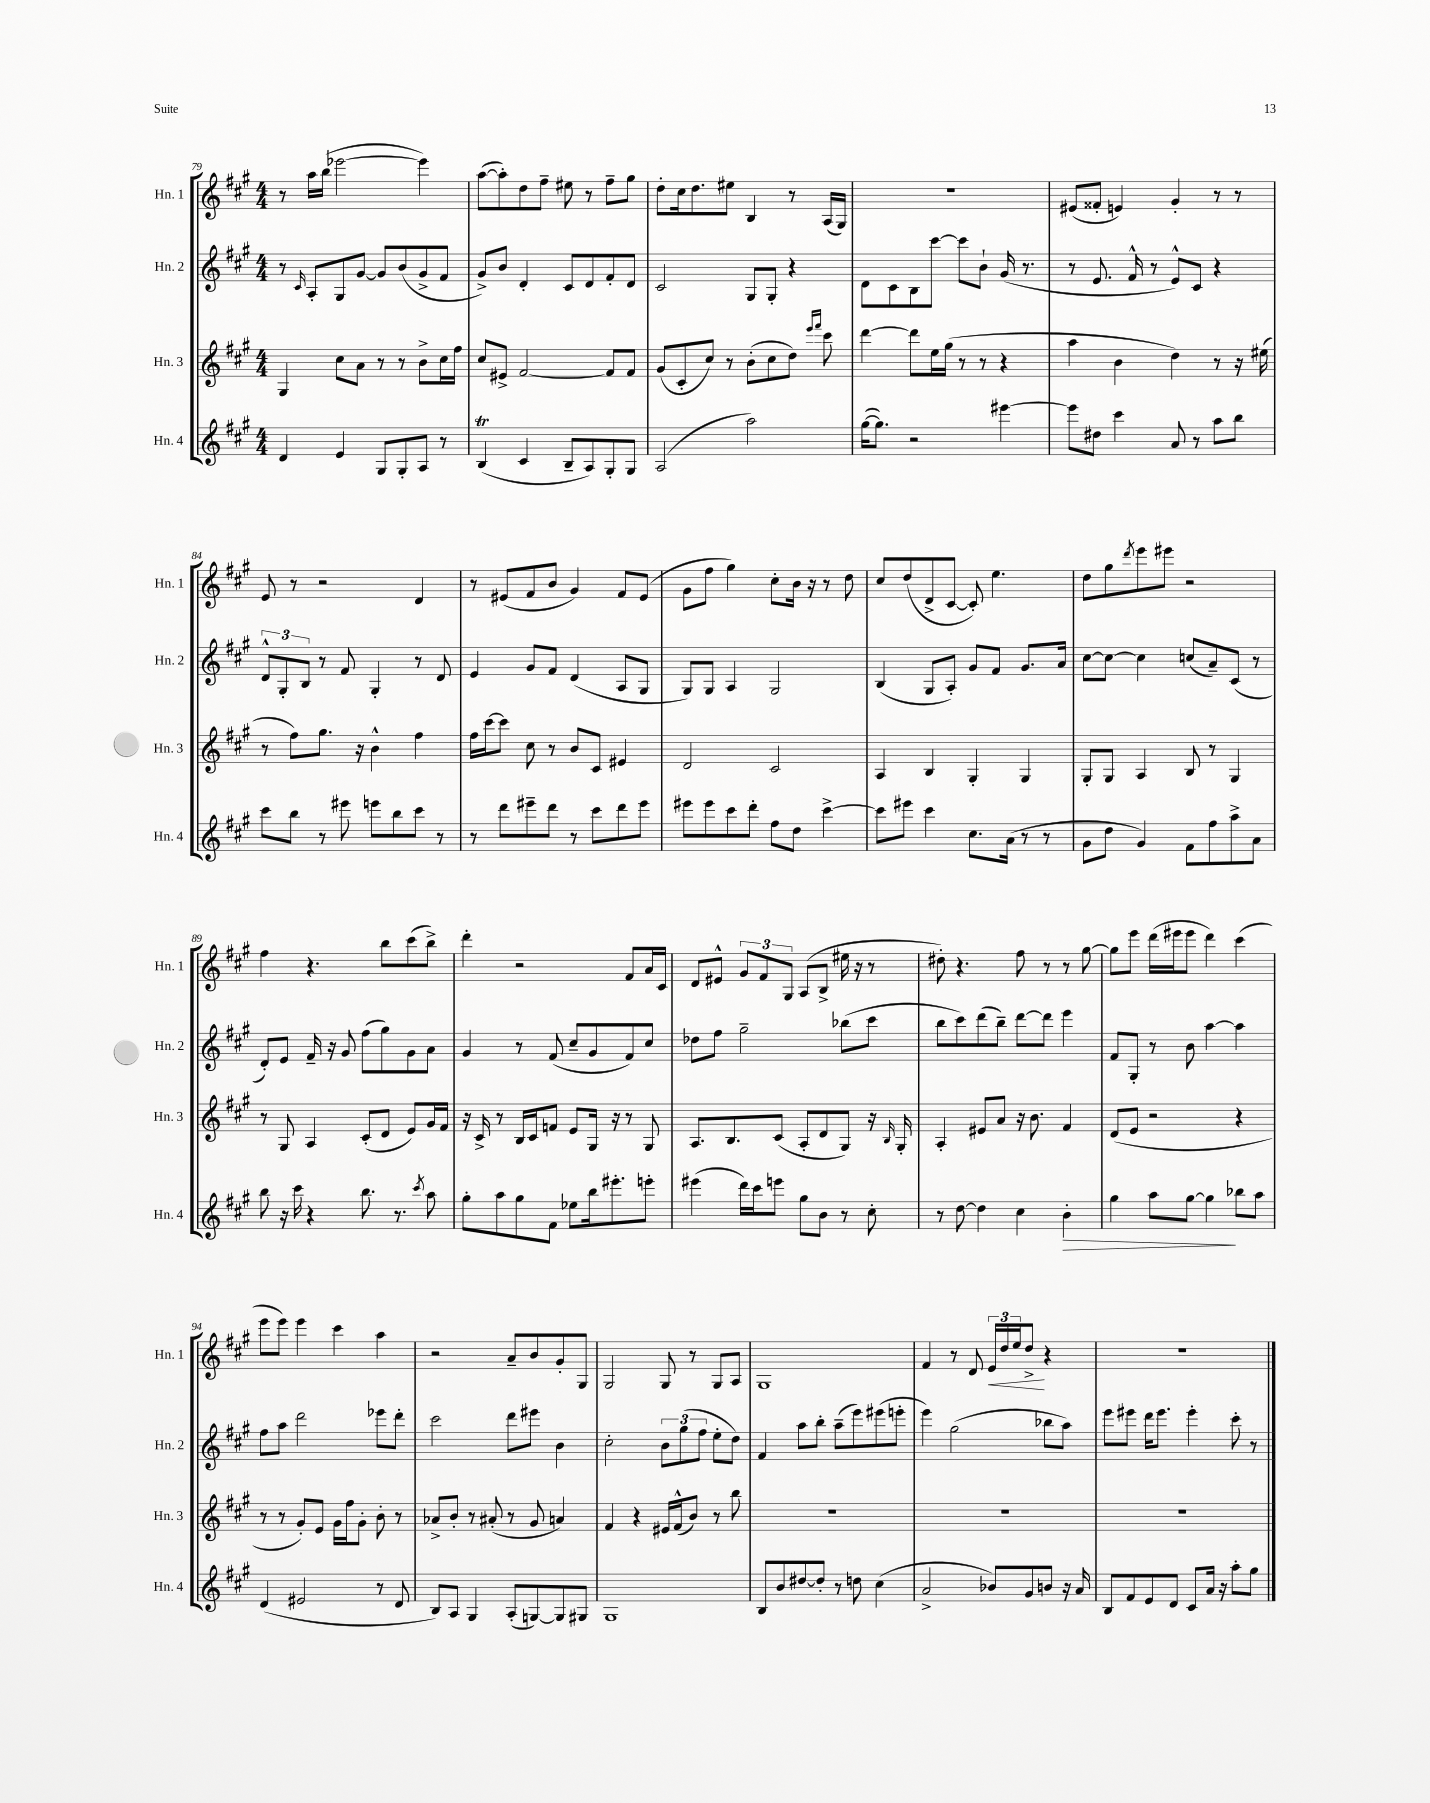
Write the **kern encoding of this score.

**kern	**dynam	**kern	**kern	**kern	**dynam
*part4	*part4	*part3	*part2	*part1	*part1
*staff4	*staff4	*staff3	*staff2	*staff1	*staff1
*I"Hn. 4	*	*I"Hn. 3	*I"Hn. 2	*I"Hn. 1	*
*I'Hn. 4	*	*I'Hn. 3	*I'Hn. 2	*I'Hn. 1	*
*clefG2	*	*clefG2	*clefG2	*clefG2	*
*k[f#c#g#]	*	*k[f#c#g#]	*k[f#c#g#]	*k[f#c#g#]	*
*M4/4	*	*M4/4	*M4/4	*M4/4	*
=79	=79	=79	=79	=79	=79
4d/	.	4G#/	8r	8r	.
.	.	.	16qqc#/	.	.
.	.	.	8A'/L	16aa\LL	.
.	.	.	.	(16bb\JJ	.
4e/	.	8cc#\L	8G#/	[2eee-X\	.
.	.	8a\J	[8g#/J	.	.
8G#/L	.	8r	8g#/L]	.	.
8G#'/	.	8r	(8b/	.	.
8A/J	.	8b^\L	8g#^/	4eee-\])	.
8r	.	16cc#\L	8f#/J	.	.
.	.	16ff#\JJ	.	.	.
=80	=80	=80	=80	=80	=80
(4BT/	.	8cc#/L	8g#^/L)	([8aa\L	.
.	.	8e#X^/J	8b/J	8aa'\])	.
4c#/	.	[2f#/	4d'/	8dd\	.
.	.	.	.	8ff#~\J	.
8B~/L	.	.	8c#/L	8ee#X\	.
8A/)	.	.	8d/	8r	.
8G#'/	.	8f#/L]	8f#'/	8ff#~\L	.
8G#/J	.	8f#/J	8d/J	8gg#\J	.
=81	=81	=81	=81	=81	=81
(2A/	.	(8g#/L	2c#/	8dd'\L	.
.	.	8c#'/	.	16cc#\k	.
.	.	.	.	8.dd\	.
.	.	8cc#/J)	.	.	.
.	.	8r	.	8ee#X\J	.
2aa\)	.	(8b'\L	8G#/L	4B/	.
.	.	8cc#\	8G#'/J	.	.
.	.	8dd\J)	4r	8r	.
.	.	16qqeee/LL	.	.	.
.	.	16qqfff#/JJ	.	.	.
.	.	8ccc#\	.	(16A/LL	.
.	.	.	.	16G#/JJ)	.
=82	=82	=82	=82	=82	=82
([16gg#\KL	.	[4ddd\	8d\L	1r	.
8.gg#\J])	.	.	.	.	.
.	.	.	8c#\	.	.
2r	.	8ddd\L]	8B\	.	.
.	.	16ee\L	[8ccc#\J	.	.
.	.	(16gg#\JJ	.	.	.
.	.	8r	8ccc#\L]	.	.
.	.	8r	8b`\J	.	.
[4eee#X\	.	4r	(16g#/	.	.
.	.	.	8.r	.	.
=83	=83	=83	=83	=83	=83
8eee#\L]	.	4aa\	8r	(8e#X/L	.
8dd#X\J	.	.	8.e/	8f##X'/J	.
4ccc#\	.	4b\	.	4en/)	.
.	.	.	16f#^^/	.	.
.	.	.	8r	.	.
8a/	.	4dd\)	8e^^/L)	4g#'/	.
8r	.	.	8c#/J	.	.
8aa\L	.	8r	4r	8r	.
8bb\J	.	16r	.	8r	.
.	.	(16ee#X\	.	.	.
!!LO:LB:g=z
=84	=84	=84	=84	=84	=84
8ccc#\L	.	8r	12d^^/L	8e/	.
.	.	.	12G#'/	.	.
8bb\J	.	8ff#\L)	.	8r	.
.	.	.	12B/J	.	.
8r	.	8.gg#\J	8r	2r	.
8eee#X\	.	.	8f#/	.	.
.	.	16r	.	.	.
8eeen\L	.	4b^^\	4G#'/	.	.
8bb\	.	.	.	.	.
8ccc#\J	.	4ff#\	8r	4d/	.
8r	.	.	8d/	.	.
=85	=85	=85	=85	=85	=85
8r	.	16ff#\LL	4e/	8r	.
.	.	[16ccc#\J	.	.	.
8ddd\L	.	8ccc#\J]	.	(8e#X/L	.
8eee#X~\	.	8cc#\	8g#/L	8f#/	.
8ddd\J	.	8r	8f#/J	8b/J	.
8r	.	8b/L	(4d/	4g#/)	.
8ccc#\L	.	8c#/J	.	.	.
8ddd\	.	4e#X/	8A/L	8f#/L	.
8eee#\J	.	.	8G#/J	(8e#/J	.
=86	=86	=86	=86	=86	=86
8eee#X\L	.	2d/	8G#/L)	8g#\L	.
8eee#\	.	.	8G#/J	8ff#\J	.
8ccc#\	.	.	4A/	4gg#\)	.
8ddd'\J	.	.	.	.	.
8ff#\L	.	2c#/	2G#/	8cc#'\L	.
8dd\J	.	.	.	16b\Jk	.
.	.	.	.	16r	.
[4ccc#^\	.	.	.	8r	.
.	.	.	.	8dd\	.
=87	=87	=87	=87	=87	=87
8ccc#\L]	.	4A/	(4B/	8cc#/L	.
8eee#X\J	.	.	.	(8dd/	.
4ccc#\	.	4B/	8G#/L	8d^/	.
.	.	.	8A'/J)	[8c#/J	.
8.cc#\L	.	4G#'/	8g#/L	8c#'/])	.
.	.	.	8f#/J	4.ee\	.
(16a\Jk	.	.	.	.	.
8r	.	4G#/	8.g#/L	.	.
8r	.	.	.	.	.
.	.	.	16a/Jk	.	.
=88	=88	=88	=88	=88	=88
8g#\L	.	8G#'/L	[8cc#\L	8dd\L	.
8dd\J	.	8G#/J	8cc#\J_	8gg#\	.
.	.	.	.	8qddd/	.
4g#/)	.	4A/	4cc#\]	8eee\	.
.	.	.	.	8eee#X\J	.
8f#\L	.	8B/	(8ccn/L	2r	.
8ff#\	.	8r	8a~/)	.	.
8aa^\	.	4G#/	(8c#/J	.	.
8a\J	.	.	8r	.	.
!!LO:LB:g=z
=89	=89	=89	=89	=89	=89
8bb\	.	8r	8d'/L)	4ff#\	.
16r	.	8G#/	8e/J	.	.
16ccc#\	.	.	.	.	.
4r	.	4A/	16f#~/	4.r	.
.	.	.	16r	.	.
.	.	.	8g#/	.	.
8.bb\	.	(8c#'/L	(8ff#\L	.	.
.	.	8d/J	8gg#\)	8bb\L	.
8.r	.	.	.	.	.
.	.	8e/L)	8g#\	(8ccc#\	.
8qccc#/	.	.	.	.	.
8aa\	.	16g#/L	8a\J	8bb^\J)	.
.	.	16f#/JJ	.	.	.
=90	=90	=90	=90	=90	=90
8gg#'\L	.	16r	4g#/	4ddd'\	.
.	.	16c#^/	.	.	.
8aa\	.	8r	.	.	.
8gg#\	.	16B/LL	8r	2r	.
.	.	16c#/J	.	.	.
8f#\J	.	8fn/J	(8f#/	.	.
8ee-X\L	.	8e/L	8cc#~/L	.	.
16bb\k	.	16G#/Jk	8g#/	.	.
8.eee#X'\	.	16r	.	.	.
.	.	8r	8f#/)	8f#/L	.
8eeen'\J	.	8G#/	8cc#/J	16a/L	.
.	.	.	.	16c#/JJ	.
=91	=91	=91	=91	=91	=91
(4eee#X\	.	8.A/L	8dd-X\L	8d/L	.
.	.	.	8ff#\J	8e#X^^/J	.
.	.	8.B/	.	.	.
16ddd\LL)	.	.	2gg#~\	12g#/L	.
16ccc#\J	.	.	.	.	.
.	.	.	.	12f#/	.
8eeen\J	.	(8c#/J	.	.	.
.	.	.	.	12G#/J	.
8gg#\L	.	8A'/L	.	(8A/L	.
8b\J	.	8d/	.	8B^/J	.
8r	.	8G#/J)	(8bb-X\L	16ee#X\	.
.	.	.	.	16r	.
8cc#'\	.	16r	8ccc#\J	8r	.
.	.	16qqB/	.	.	.
.	.	16G#'/	.	.	.
=92	=92	=92	=92	=92	=92
8r	.	4A'/	8bb\L	8dd#X'\)	.
[8dd\	.	.	8ccc#\)	4.r	.
4dd\]	.	8e#X/L	(8ddd\	.	.
.	.	8a/J	8bb~\J)	.	.
4cc#\	.	16r	[8ddd\L	8ff#\	.
.	.	8.b\	.	.	.
.	.	.	8ddd\J]	8r	.
!	!LO:HP:b	!	!	!	!
4b'\	>	4f#/	4eee\	8r	.
.	.	.	.	[8gg#\	.
=93	=93	=93	=93	=93	=93
4gg#\	.	(8d/L	8f#/L	8gg#\L]	.
.	.	8e/J	8G#'/J	8eee\J	.
8aa\L	.	2r	8r	(16ddd\LL	.
.	.	.	.	16eee#X\J	.
[8gg#\J	.	.	8b\	8eee#\J	.
4gg#\]	.	.	[4aa\	4ddd\)	.
8bb-X\L	]	4r	4aa\]	(4ccc#\	.
8aa\J	.	.	.	.	.
!!LO:LB:g=z
=94	=94	=94	=94	=94	=94
(4d/	.	8r	8ff#\L	8eee\L	.
.	.	8r	8aa\J	8eee\J)	.
2e#X/	.	8g#'/L)	2ddd\	4eee\	.
.	.	8e/J	.	.	.
.	.	16g#\LL	.	4ccc#\	.
.	.	16ff#\J	.	.	.
.	.	8g#'\J	.	.	.
8r	.	8b'\	8eee-X\L	4aa\	.
8d/	.	8r	8ddd'\J	.	.
=95	=95	=95	=95	=95	=95
8B/L)	.	8a-X^/L	2ccc#\	2r	.
8A/J	.	8b'/J	.	.	.
4G#/	.	8r	.	.	.
.	.	(8a#X'/	.	.	.
(8A'/L	.	8r	8ddd\L	8a~/L	.
[8Gn/)	.	8g#/	8eee#X\J	8b/	.
8G/]	.	4an/)	4b\	8g#'/	.
8G#X/J	.	.	.	8G#/J	.
=96	=96	=96	=96	=96	=96
1G#	.	4f#/	2cc#'\	2G#/	.
.	.	4r	.	.	.
.	.	16e#X/LL	12b\L	8G#/	.
.	.	(16f#^^/J	.	.	.
.	.	.	(12gg#\	.	.
.	.	8b/J)	.	8r	.
.	.	.	12ff#\J	.	.
.	.	8r	8ee'\L	8G#/L	.
.	.	8bb\	8dd\J)	8A/J	.
=97	=97	=97	=97	=97	=97
8B/L	.	1r	4f#/	1G#	.
8b/	.	.	.	.	.
[8dd#X/	.	.	8aa\L	.	.
8dd#'/J]	.	.	8bb'\J	.	.
8r	.	.	(8aa~\L	.	.
8ddn\	.	.	8eee\)	.	.
(4cc#\	.	.	(8eee#X\	.	.
.	.	.	8eeen'\J	.	.
=98	=98	=98	=98	=98	=98
2a^/	.	1r	4eee\)	4f#/	.
.	.	.	(2gg#\	8r	.
.	.	.	.	8d/	.
!	!	!	!	!	!LO:HP:b
8b-X/L)	.	.	.	24e/LL	<
.	.	.	.	24dd/	.
.	.	.	.	24ee/J	.
8g#/	.	.	.	8dd^/J	.
8bn/J	.	.	8bb-X\L	4r	[
16r	.	.	8aa\J)	.	.
16a/	.	.	.	.	.
=99	=99	=99	=99	=99	=99
8B/L	.	1r	8eee\L	1r	.
8f#/	.	.	8eee#X\J	.	.
8e/	.	.	16ddd\KL	.	.
.	.	.	8.eee#\J	.	.
8d/J	.	.	.	.	.
8c#/L	.	.	4eee#'\	.	.
16a/Jk	.	.	.	.	.
16r	.	.	.	.	.
8aa'\L	.	.	8ccc#'\	.	.
8gg#\J	.	.	8r	.	.
==	==	==	==	==	==
*-	*-	*-	*-	*-	*-
